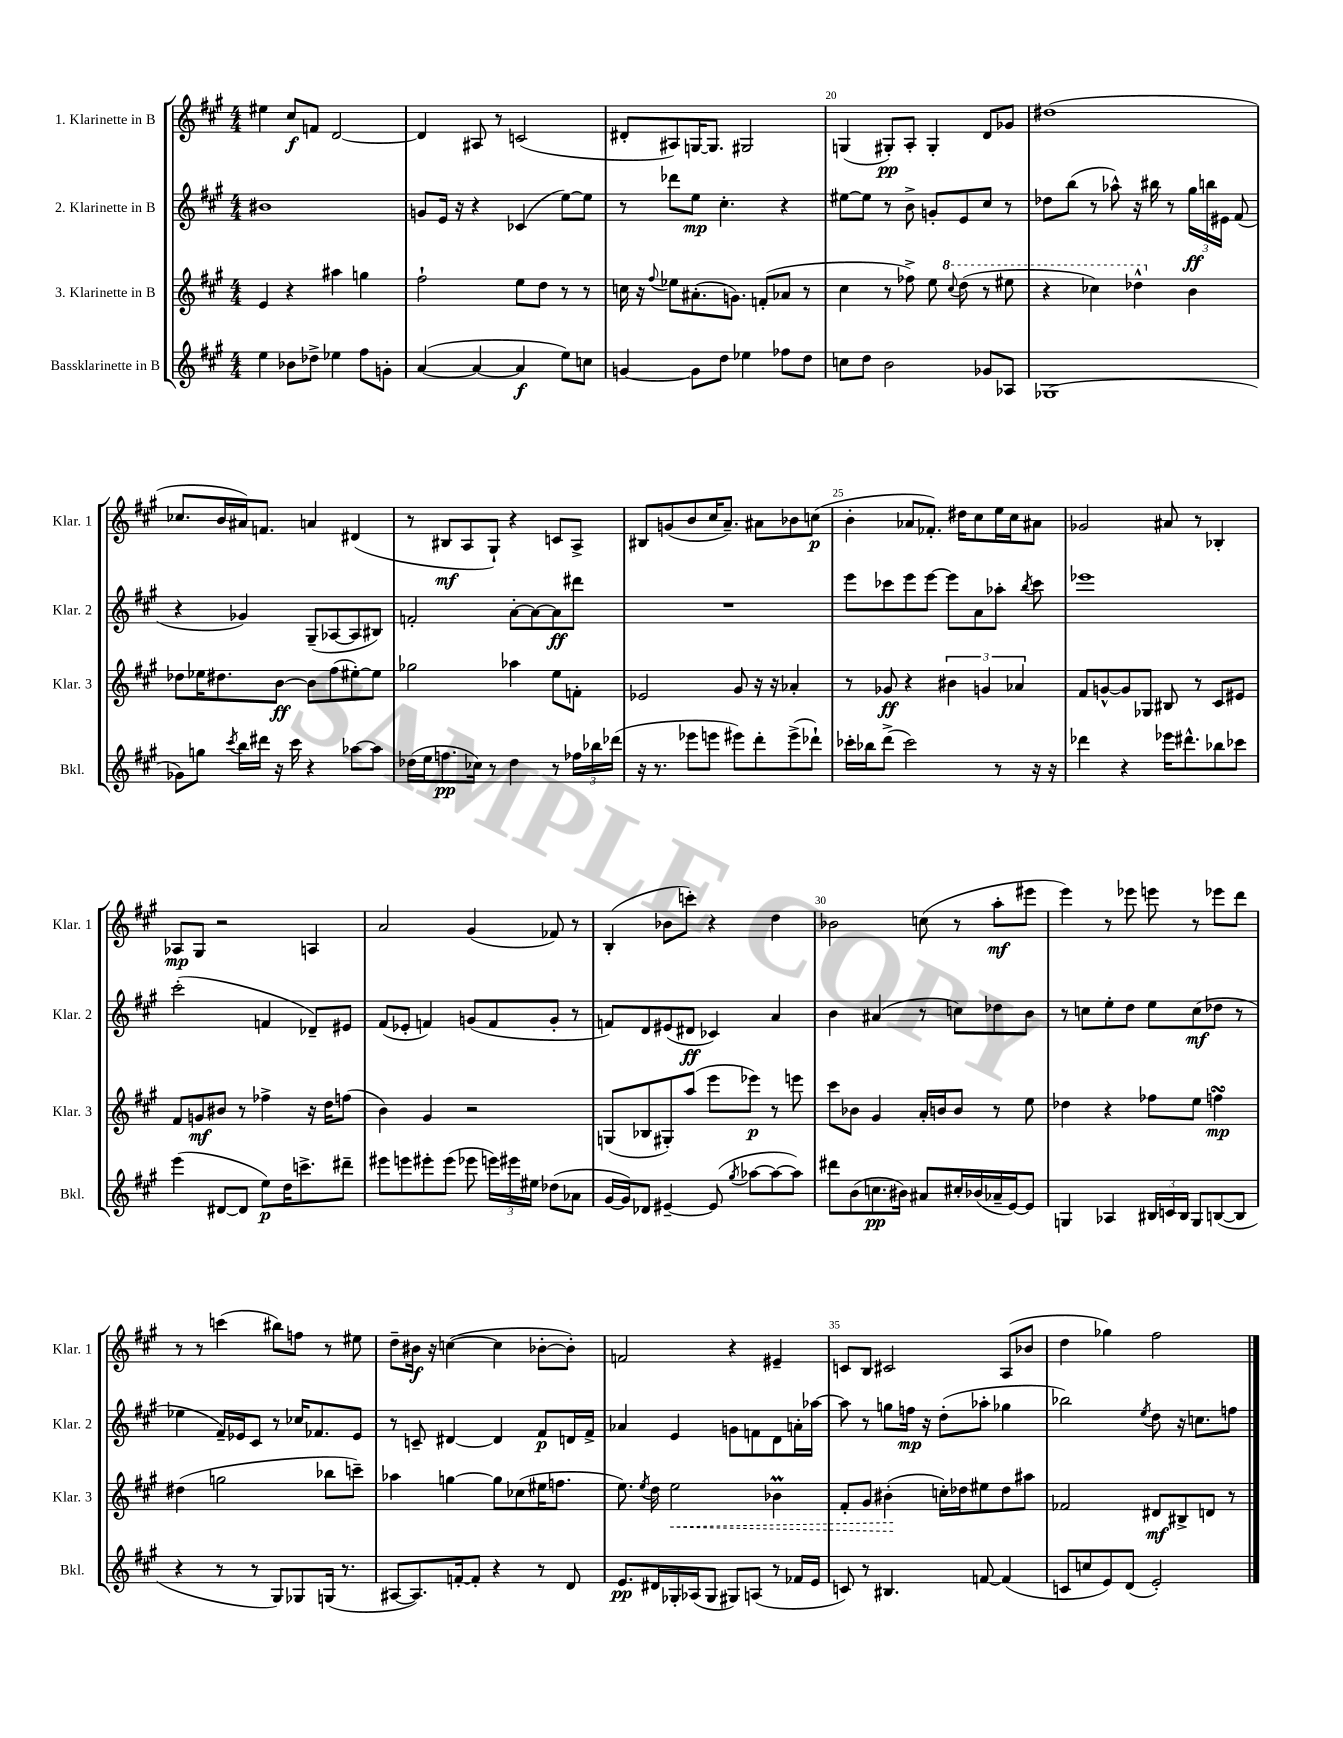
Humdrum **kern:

**kern	**kern	**kern	**kern
*staff4	*staff3	*staff2	*staff1
*clefG2	*clefG2	*clefG2	*clefG2
*k[f#c#g#]	*k[f#c#g#]	*k[f#c#g#]	*k[f#c#g#]
*M4/4	*M4/4	*M4/4	*M4/4
4ee	4e	1b#	4ee#
8b-	4r	.	8cc#
8dd-^	.	.	8f
4ee-	4aa#	.	[2d
8ff#	4gg	.	.
8g'	.	.	.
=	=	=	=
([4a	2ff#`	8g	4d]
.	.	16e	.
.	.	16r	.
4a_	.	4r	8A#
.	.	.	8r
4a]	8ee	(4c-	(2c
.	8dd	.	.
8ee)	8r	[8ee)	.
8cc	8r	8ee]	.
=	=	=	=
[4g	16cc	8r	8d#'
.	16r	.	.
.	8qqff#	.	.
.	8ee-	8ddd-	8A#)
8g]	(8.a#'	8ee	[16G
.	.	.	8.G]
8dd	.	4.cc#'	.
.	8.g)	.	.
4ee-	.	.	2G#
.	(8f'	.	.
8ff-	8a-	4r	.
8dd	8r	.	.
=	=	=	=
8cc	4cc#	[8ee#	(4G
8dd	.	8ee#]	.
2b	8r	8r	8G#')
.	8ff-^)	8b^	8A'
.	8ee	8g'	4G#'
.	8qqccc#	.	.
.	(8ddd	8e	.
8g-	8r	8cc#	8d
8A-	8eee#	8r	8g-
=	=	=	=
(1G-	4r	8dd-	(1dd#
.	.	(8bb	.
.	4ccc-)	8r	.
.	.	8aa-^^)	.
.	4ddd-^^	16r	.
.	.	16bb#	.
.	.	8r	.
.	4b	24gg#	.
.	.	24bb	.
.	.	24e#	.
.	.	(8f#	.
=	=	=	=
8g-)	8dd-	4r	8.cc-
8gg	16ee-	.	.
.	8.dd#	.	16b
8qccc#	.	.	.
16bb	.	4g-)	16a#)
16ddd#	.	.	8.f
16r	[8b	.	.
16ccc#	.	.	.
4r	8b]	(8G#~	4a
.	(8ff#	[8A-	.
[8aa-	[8ee#')	8A-]	(4d#
8aa-]	8ee#]	8B#)	.
=	=	=	=
(16dd-	2gg-	2f'	8r
16ee	.	.	.
8.ff	.	.	8B#
.	.	.	8A
16cc-)	.	.	.
8r	.	.	8G#`)
4dd-	4aa-	[8a'	4r
.	.	8a_	.
8r	8ee	8a]	8c
24ff-	8f'	8ddd#	8A^
24bb-	.	.	.
(24ddd-	.	.	.
=	=	=	=
16r	2e-	1r	8B#
8.r	.	.	.
.	.	.	(8g
8eee-	.	.	8b
8eee	.	.	16cc#
.	.	.	8.a~)
8eee#)	8g#	.	.
8ddd'	16r	.	8a#
.	16r	.	.
(8eee#^	4a-'	.	8b-
8ddd-`)	.	.	(8cc
=	=	=	=
16ccc-'	8r	8eee	4b'
16bb-	.	.	.
(8ddd^	8g-	8ccc-	.
2ccc-)	4r	8eee	8a-
.	.	[8eee	8.f-')
.	6b#	8eee]	.
.	.	.	16dd#
.	.	8a	8cc#
.	6g	.	.
8r	.	8aa-'	16ee
.	.	.	16cc#
.	6a-	.	.
.	.	8qbb	.
16r	.	8ccc-	8a#
16r	.	.	.
=	=	=	=
4ddd-	8f#	1eee-	2g-
.	[8g^^	.	.
4r	8g]	.	.
.	8G-	.	.
16eee-	8B#	.	8a#
8.ddd#^^	.	.	.
.	8r	.	8r
8bb-	8c#	.	4B-'
8ccc-	8e#	.	.
=	=	=	=
(4eee	8f#	(2ccc#'	8A-
.	8g	.	8G#
[8d#	8b#	.	2r
8d#]	8r	.	.
8ee)	4ff-^	4f	.
16dd	.	.	.
8.ccc^	.	.	.
.	16r	8d-~)	4A
.	16dd	.	.
8ddd#~	(8ff	8e#	.
=	=	=	=
8eee#	4b)	(8f#	2a
8eee	.	8e-'	.
8eee#'	4g#	4f)	.
(8eee#	.	.	.
8eee-	2r	(8g	(4g#
24eee)	.	8f	.
24eee#	.	.	.
24ee#	.	.	.
(8dd-	.	8g'	8f-)
8a-	.	8r	8r
=	=	=	=
[16g#	(8G	8f)	(4B'
16g#])	.	.	.
8d-	8B-	8d	.
[4e#~	8G#')	(8e#	8b-
.	(8aa	8d#	8ccc')
(8e#]	8eee	4c-)	4r
8qgg#	.	.	.
[8aa-	8eee-)	.	.
8aa-_	8r	4a	4dd
8aa-])	8eee	.	.
=	=	=	=
8ddd#	8ccc#	4b	2b-
(8b	8b-	.	.
8.cc	4g#	(4a#	.
16b#)	.	.	.
8a#	16a'	8r	(8cc
.	16b	.	.
16cc#'	8b	8cc)	8r
(16b-	.	.	.
16a-~	8r	8dd-	8aa'
[16e)	.	.	.
8e]	8ee	8b	8eee#
=	=	=	=
4G	4dd-	8r	4eee)
.	.	8cc	.
4A-	4r	8ee'	8r
.	.	8dd	8eee-
24B#	8ff-	8ee	8eee
24c	.	.	.
24B#	.	.	.
8G	8ee	(8cc	8r
([8B	4ff	8dd-	8eee-
8B]	.	8r	8ddd
=	=	=	=
4r	(4dd#	4ee-	8r
.	.	.	8r
8r	2gg	16f#~)	(4ccc
.	.	16e-	.
8r	.	8c#	.
8G#)	.	8r	8bb#)
8G-	.	16cc-	8ff
.	.	8.f-	.
(16G	8bb-	.	8r
8.r	.	.	.
.	8ccc~)	8e-	8ee#
=	=	=	=
[8A#	4aa-	8r	8dd~
8.A#])	.	8c~	16b#
.	.	.	16r
.	[4gg	[4d#	([4cc
[16f'	.	.	.
8f']	.	.	.
4r	8gg]	4d#]	4cc]
.	(8cc-	.	.
8r	16ee#	8f#	[8b-'
.	8.ff	.	.
8d	.	16d	8b-'])
.	.	16f#^	.
=	=	=	=
8.e	8.ee)	4a-	2f
.	8qee	.	.
16d#	16dd	.	.
16G-'	2ee	4e	.
(16A-	.	.	.
8G-	.	.	.
8G#)	.	8g	4r
(8A	.	8f	.
8r	4b-	8d	4e#~
16f-	.	16a'	.
16e	.	[16aa-	.
=	=	=	=
8c)	8f#'	8aa-]	8c
8r	8g#	8r	8B
4.B#	(4b#'	8gg	2c#
.	.	16ff	.
.	.	16r	.
.	16cc')	(8dd'	.
.	16dd-	.	.
[8f	8ee#	8aa-'	.
(4f]	8dd-	4gg-	(8A
.	8aa#	.	8b-
=	=	=	=
8c	2f-	2bb-)	4dd
8cc	.	.	.
8e)	.	.	4gg-)
(8d	.	.	.
.	.	8qee	.
2e')	8d#	8dd	2ff#
.	8B#^	16r	.
.	.	8.cc	.
.	8d	.	.
.	8r	8ff	.
==	==	==	==
*-	*-	*-	*-
